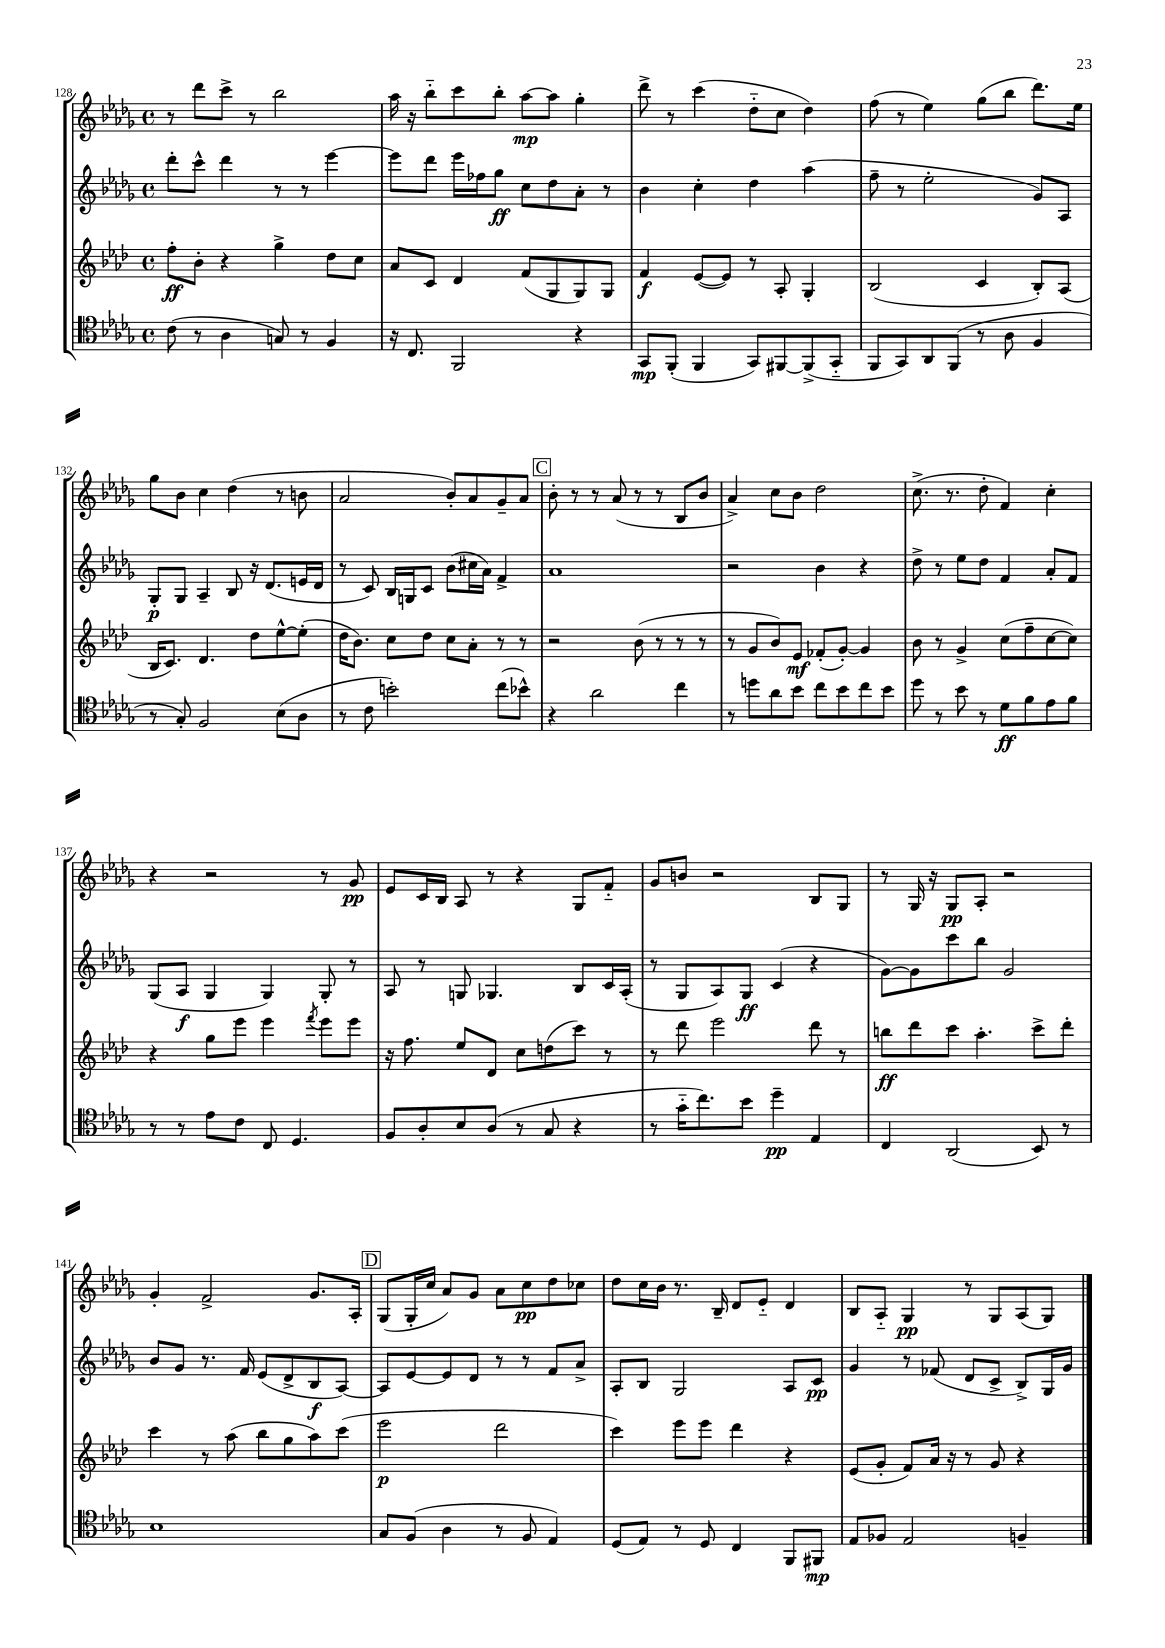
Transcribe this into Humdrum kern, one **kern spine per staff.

**kern	**dynam	**kern	**dynam	**kern	**dynam	**kern	**dynam
*part4	*part4	*part3	*part3	*part2	*part2	*part1	*part1
*staff4	*staff4	*staff3	*staff3	*staff2	*staff2	*staff1	*staff1
*clefC4	*	*clefG2	*	*clefG2	*	*clefG2	*
*k[b-e-a-d-g-]	*	*k[b-e-a-d-]	*	*k[b-e-a-d-g-]	*	*k[b-e-a-d-g-]	*
*M4/4	*	*M4/4	*	*M4/4	*	*M4/4	*
*met(c)	*	*met(c)	*	*met(c)	*	*met(c)	*
=128	=128	=128	=128	=128	=128	=128	=128
(8c\	.	8ff'\L	ff	8ddd-'\L	.	8r	.
8r	.	8b-'\J	.	8ccc^^\J	.	8ddd-\L	.
4A-\	.	4r	.	4ddd-\	.	8ccc^\J	.
.	.	.	.	.	.	8r	.
8Gn/)	.	4gg^\	.	8r	.	2bb-\	.
8r	.	.	.	8r	.	.	.
4F/	.	8dd-\L	.	[4eee-\	.	.	.
.	.	8cc\J	.	.	.	.	.
=129	=129	=129	=129	=129	=129	=129	=129
16r	.	8a-/L	.	8eee-\L]	.	16aa-\	.
8.C/	.	.	.	.	.	16r	.
.	.	8c/J	.	8ddd-\J	.	8bb-\L	.
2FF/	.	4d-/	.	16eee-\LL	.	8ccc\	.
.	.	.	.	16ff-X\J	.	.	.
.	.	.	.	8gg-\J	ff	8bb-'\J	.
.	.	(8f/L	.	8cc\L	.	[8aa-\L	mp
.	.	8G/	.	8dd-\	.	8aa-\J]	.
4r	.	8G/)	.	8a-'\J	.	4gg-'\	.
.	.	8G/J	.	8r	.	.	.
=130	=130	=130	=130	=130	=130	=130	=130
8GG-/L	mp	4f/	f	4b-\	.	8ddd-^\	.
(8FF'/J	.	.	.	.	.	8r	.
4FF/	.	([8e-/L	.	4cc'\	.	(4ccc\	.
.	.	8e-/J])	.	.	.	.	.
8GG-/L)	.	8r	.	4dd-\	.	8dd-\L	.
[8FF#X/	.	8A-'/	.	.	.	8cc\J	.
(8FF#^/]	.	4G'/	.	(4aa-\	.	4dd-\)	.
8GG-/J	.	.	.	.	.	.	.
=131	=131	=131	=131	=131	=131	=131	=131
8FF/L	.	(2B-/	.	8ff~\	.	(8ff\	.
8GG-/)	.	.	.	8r	.	8r	.
8AA-/	.	.	.	2ee-'\	.	4ee-\)	.
(8FF/J	.	.	.	.	.	.	.
8r	.	4c/	.	.	.	(8gg-\L	.
8A-\	.	.	.	.	.	8bb-\J	.
4F/	.	8B-'/L)	.	8g-/L)	.	8.ddd-\L)	.
.	.	(8A-/J	.	8A-/J	.	.	.
.	.	.	.	.	.	16ee-\Jk	.
!!LO:LB:g=z
=132	=132	=132	=132	=132	=132	=132	=132
8r	.	16B-/KL	.	8G-'/L	p	8gg-\L	.
.	.	8.c/J)	.	.	.	.	.
8G-'/)	.	.	.	8G-/J	.	8b-\J	.
2F/	.	4.d-/	.	4A-~/	.	4cc\	.
.	.	.	.	8B-/	.	(4dd-\	.
.	.	8dd-\L	.	16r	.	.	.
.	.	.	.	(8.d-/L	.	.	.
(8B-\L	.	[8ee-^^\	.	.	.	8r	.
8A-\J	.	(8ee-'\J]	.	16en/L	.	8bn\	.
.	.	.	.	16d-/JJ	.	.	.
=133	=133	=133	=133	=133	=133	=133	=133
8r	.	16dd-\KL	.	8r	.	2a-/	.
.	.	8.b-\J)	.	.	.	.	.
8c\	.	.	.	8c/)	.	.	.
2bn'\)	.	8cc\L	.	16B-/LL	.	.	.
.	.	.	.	16Gn/J	.	.	.
.	.	8dd-\J	.	8c/J	.	.	.
.	.	8cc\L	.	(8b-\L	.	8b-'/L)	.
.	.	8a-'\J	.	16cc#X\L	.	8a-/	.
.	.	.	.	16a-\JJ)	.	.	.
(8cc\L	.	8r	.	4f^/	.	8g-~/	.
8b-X^^\J)	.	8r	.	.	.	8a-/J	.
!!LO:REH:place=s1:t=C
=134	=134	=134	=134	=134	=134	=134	=134
4r	.	2r	.	1a-	.	8b-'\	.
.	.	.	.	.	.	8r	.
2a-\	.	.	.	.	.	8r	.
.	.	.	.	.	.	(8a-/	.
.	.	(8b-\	.	.	.	8r	.
.	.	8r	.	.	.	8r	.
4cc\	.	8r	.	.	.	8B-/L	.
.	.	8r	.	.	.	8b-/J	.
=135	=135	=135	=135	=135	=135	=135	=135
8r	.	8r	.	2r	.	4a-^/)	.
8ddn\L	.	8g/L	.	.	.	.	.
8a-\	.	8b-/)	.	.	.	8cc\L	.
8b-\J	.	8e-/J	mf	.	.	8b-\J	.
8cc\L	.	(8f-X'/L	.	4b-\	.	2dd-\	.
8b-\	.	[8g'/J)	.	.	.	.	.
8cc\	.	4g/]	.	4r	.	.	.
8b-\J	.	.	.	.	.	.	.
=136	=136	=136	=136	=136	=136	=136	=136
8dd-\	.	8b-\	.	8dd-^\	.	(8.cc^\	.
8r	.	8r	.	8r	.	.	.
.	.	.	.	.	.	8.r	.
8b-\	.	4g^/	.	8ee-\L	.	.	.
8r	.	.	.	8dd-\J	.	8dd-'\	.
8d-\L	ff	(8cc\L	.	4f/	.	4f/)	.
8f\	.	8ff~\	.	.	.	.	.
8e-\	.	[8cc\	.	8a-'/L	.	4cc'\	.
8f\J	.	8cc\J])	.	8f/J	.	.	.
!!LO:LB:g=z
=137	=137	=137	=137	=137	=137	=137	=137
8r	.	4r	.	(8G-/L	.	4r	.
8r	.	.	.	8A-/J	f	.	.
8e-\L	.	8gg\L	.	4G-/	.	2r	.
8c\J	.	8eee-\J	.	.	.	.	.
8C/	.	4eee-\	.	4G-/)	.	.	.
4.D-/	.	.	.	.	.	.	.
.	.	8qfff/	.	.	.	.	.
.	.	8eee-\L	.	8G-'/	.	8r	.
.	.	8eee-\J	.	8r	.	8g-/	pp
=138	=138	=138	=138	=138	=138	=138	=138
8F/L	.	16r	.	8A-/	.	8e-/L	.
.	.	8.ff\	.	.	.	.	.
8A-'/	.	.	.	8r	.	16c/L	.
.	.	.	.	.	.	16B-/JJ	.
8B-/	.	8ee-/L	.	8Gn/	.	8A-/	.
(8A-/J	.	8d-/J	.	4.G-X/	.	8r	.
8r	.	8cc\L	.	.	.	4r	.
8G-/	.	(8ddn\	.	.	.	.	.
4r	.	8ccc\J)	.	8B-/L	.	8G-/L	.
.	.	8r	.	16c/L	.	8f/J	.
.	.	.	.	(16A-'/JJ	.	.	.
=139	=139	=139	=139	=139	=139	=139	=139
8r	.	8r	.	8r	.	8g-/L	.
16g-\KL	.	8ddd-\	.	8G-/L	.	8bn/J	.
8.cc\)	.	.	.	.	.	.	.
.	.	2eee-\	.	8A-/)	.	2r	.
8b-\J	.	.	.	8G-/J	ff	.	.
4dd-~\	pp	.	.	(4c/	.	.	.
4E-/	.	8ddd-\	.	4r	.	8B-/L	.
.	.	8r	.	.	.	8G-/J	.
=140	=140	=140	=140	=140	=140	=140	=140
4C/	.	8bbn\L	ff	[8g-\L)	.	8r	.
.	.	8ddd-\	.	8g-\]	.	16G-/	.
.	.	.	.	.	.	16r	.
(2AA-/	.	8ccc\J	.	8ccc\	.	8G-/L	pp
.	.	4.aa-'\	.	8bb-\J	.	8A-'/J	.
.	.	.	.	2g-/	.	2r	.
8BB-/)	.	8ccc^\L	.	.	.	.	.
8r	.	8ddd-'\J	.	.	.	.	.
!!LO:LB:g=z
=141	=141	=141	=141	=141	=141	=141	=141
1B-	.	4ccc\	.	8b-/L	.	4g-'/	.
.	.	.	.	8g-/J	.	.	.
.	.	8r	.	8.r	.	2f^/	.
.	.	(8aa-\	.	.	.	.	.
.	.	.	.	16f/	.	.	.
.	.	8bb-\L	.	(8e-/L	.	.	.
.	.	8gg\	.	8d-^/	.	.	.
.	.	8aa-\)	.	8B-/	f	8.g-/L	.
.	.	(8ccc\J	.	[8A-/J)	.	.	.
.	.	.	.	.	.	16A-'/Jk	.
!!LO:REH:place=s1:t=D
=142	=142	=142	=142	=142	=142	=142	=142
8G-/L	.	2eee-\	p	8A-/L]	.	(8G-/L	.
(8F/J	.	.	.	[8e-/	.	16G-'/L	.
.	.	.	.	.	.	16cc/JJ	.
4A-\	.	.	.	8e-/]	.	8a-/L)	.
.	.	.	.	8d-/J	.	8g-/J	.
8r	.	2ddd-\	.	8r	.	8a-\L	.
8F/	.	.	.	8r	.	8cc\	pp
4E-/)	.	.	.	8f/L	.	8dd-\	.
.	.	.	.	8a-^/J	.	8cc-X\J	.
=143	=143	=143	=143	=143	=143	=143	=143
(8D-/L	.	4ccc\)	.	8A-'/L	.	8dd-\L	.
8E-/J)	.	.	.	8B-/J	.	16cc\L	.
.	.	.	.	.	.	16b-\JJ	.
8r	.	8eee-\L	.	2G-/	.	8.r	.
8D-/	.	8eee-\J	.	.	.	.	.
.	.	.	.	.	.	16B-~/	.
4C/	.	4ddd-\	.	.	.	8d-/L	.
.	.	.	.	.	.	8e-/J	.
8FF/L	.	4r	.	8A-/L	.	4d-/	.
8FF#X/J	mp	.	.	8c/J	pp	.	.
=144	=144	=144	=144	=144	=144	=144	=144
8E-/L	.	(8e-/L	.	4g-/	.	8B-/L	.
8F-X/J	.	8g'/J	.	.	.	8A-/J	.
2E-/	.	8f/L)	.	8r	.	4G-/	pp
.	.	16a-/Jk	.	(8f-X/	.	.	.
.	.	16r	.	.	.	.	.
.	.	8r	.	8d-/L	.	8r	.
.	.	8g/	.	8c^/J	.	8G-/L	.
4Fn~/	.	4r	.	8B-^/L)	.	(8A-/	.
.	.	.	.	16G-/L	.	8G-/J)	.
.	.	.	.	16g-/JJ	.	.	.
==	==	==	==	==	==	==	==
*-	*-	*-	*-	*-	*-	*-	*-
